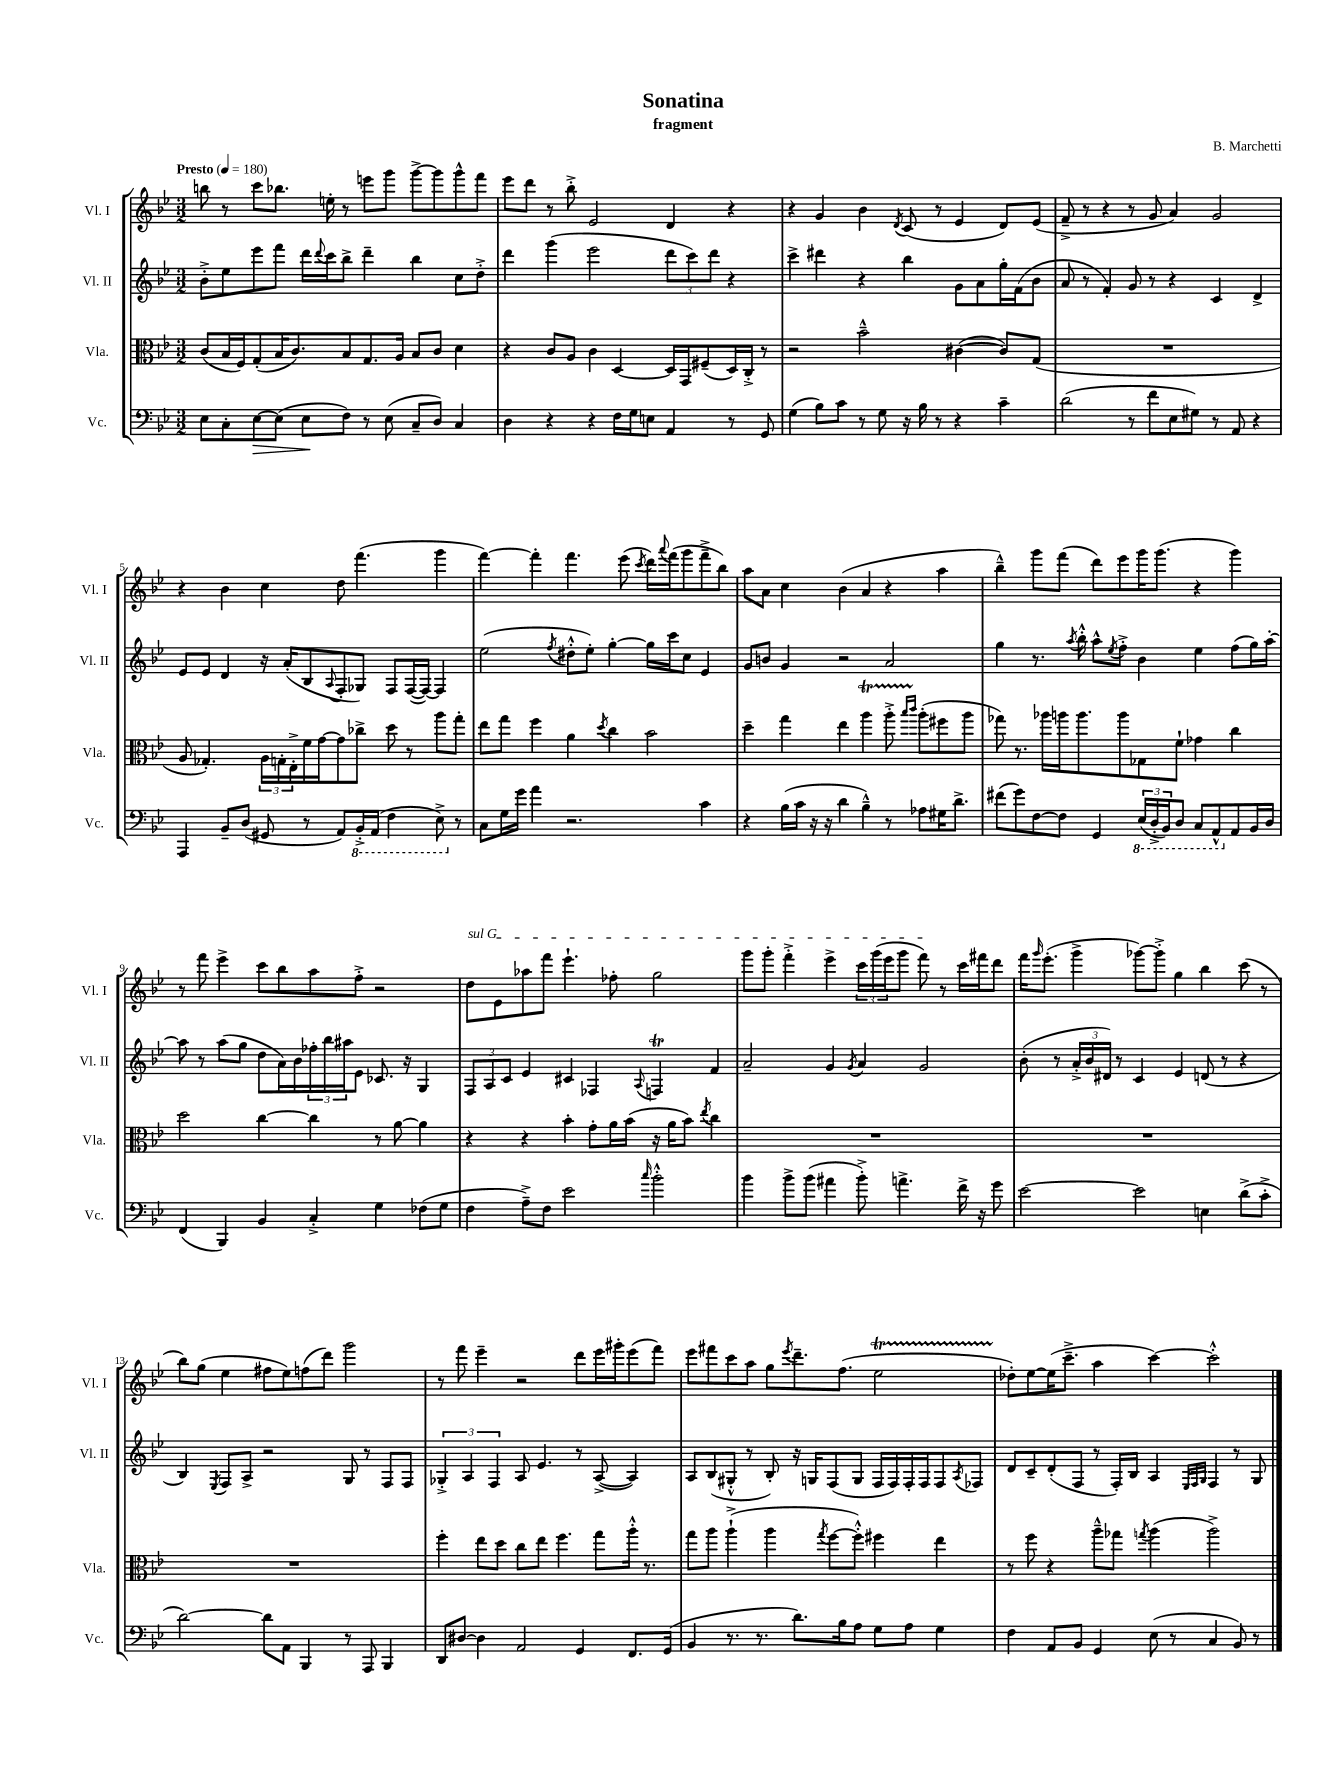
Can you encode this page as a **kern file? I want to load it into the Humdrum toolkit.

**kern	**kern	**kern	**kern
*staff4	*staff3	*staff2	*staff1
*clefF4	*clefC3	*clefG2	*clefG2
*k[b-e-]	*k[b-e-]	*k[b-e-]	*k[b-e-]
*M3/2	*M3/2	*M3/2	*M3/2
*MM180	*MM180	*MM180	*MM180
8E-	(8c	8b-'^	8bb
8C'	16B-	8ee-	8r
.	16F)	.	.
[8E-	(8G'	8eee-	8ccc
(8E-]	16B-	8fff	8.bb-
.	8.c)	.	.
8E-	.	16ddd	.
.	.	8qqddd	.
.	.	16ccc	16ee'
8F)	8B-	8bb-^	8r
8r	8.G	4ddd~	8eee
(8E-	.	.	8ggg
.	16A	.	.
8C~	8B-	4bb-	[8ggg^
8D)	8c	.	8ggg]
4C	4d	8cc	8ggg^^
.	.	8dd'^	8fff
=	=	=	=
4D	4r	4ddd	8eee-
.	.	.	8ddd
4r	8c	(4ggg	8r
.	8A	.	8bb-'^
4r	4c	2eee-	2e-
16F	[4D	.	.
16G	.	.	.
8E	.	.	.
4AA	16D]	12ddd	4d
.	16GG	.	.
.	.	12ccc)	.
.	(8F#~	.	.
.	.	12ddd	.
8r	16D)	4r	4r
.	16C'^	.	.
8GG	8r	.	.
=	=	=	=
(4G	2r	4ccc^	4r
8B-)	.	4ddd#	4g
8c	.	.	.
8r	2b-~^^	4r	4b-
8G	.	.	.
.	.	.	8qd
16r	.	4bb-	(8c
16B-	.	.	.
8r	.	.	8r
4r	([4c#	8g	4e-
.	.	8a	.
4c~	8c#])	16gg'	8d)
.	.	(16f	.
.	(8G	8b-	(8e-
=	=	=	=
(2d	1.r	8a	8f~^
.	.	8r	8r
.	.	4f')	4r
8r	.	8g	8r
8f	.	8r	8g
8E-	.	4r	4a)
8G#)	.	.	.
8r	.	4c	2g
8AA	.	.	.
4r	.	4d^	.
=	=	=	=
4AAA	8A	8e-	4r
.	4.G-')	8e-	.
8BB-~	.	4d	4b-
(8D	.	.	.
8GG#	24A	16r	4cc
.	24G'	.	.
.	.	(16a'	.
.	24E-'^	.	.
8r	16f	8B-	.
.	[16g	.	.
.	.	8qqA	.
8AA)	8g]	8F'	8dd
16BBB-'^	8cc-^	8G-)	(4.fff
(16AAA	.	.	.
4FF	8dd	8F	.
.	8r	([16F	.
.	.	16F_)	.
8EE-^)	8aa	4F]	4ggg
8r	8gg'	.	.
=	=	=	=
8C	8ee-	(2ee-	[4fff)
16G	8gg	.	.
16g	.	.	.
4a	4ff	.	4fff']
.	.	8qff	.
2.r	4a	8dd#'^^	4.fff
.	.	8ee-')	.
.	8qdd	.	.
.	4cc	[4gg'	.
.	.	.	(8eee-
.	.	.	8qccc
.	2b-	16gg]	16ddd)
.	.	.	8qqaaa
.	.	16ccc	(16fff
.	.	8cc	8ggg
4c	.	4e-	8fff~^
.	.	.	8bb-)
=	=	=	=
4r	4dd~	8g	8aa
.	.	8b	8a
(16B-	4gg	4g	4cc
16c	.	.	.
16r	.	.	.
16r	.	.	.
4d	4ee-	2r	(4b-
4B-~^^)	4aa	.	4a
8r	8aa'^	2a	4r
.	16qqbb-	.	.
.	16qqccc	.	.
8A-	(8aa'	.	.
16G#	8ff#	.	4aa
8.d^	.	.	.
.	8aa	.	.
=	=	=	=
(8f#	8gg-)	4gg	4bb-~^^)
8g)	8.r	.	.
[8F	.	8.r	8ggg
.	16aa-	.	.
8F]	16aa	.	(8fff
.	.	8qaa	.
.	8.aa	16bb-'^^	.
4GG	.	8aa^^	8ddd)
.	.	8qee-	.
.	8aa	8ff'^	8eee-
(24EE-	8G-	4b-	16ggg
24DD'^	.	.	.
.	.	.	(8.ggg
24BBB-)	.	.	.
8DD	8f`	.	.
8CC	4g-	4ee-	4r
8AAA^^	.	.	.
8AA	4cc	(8ff	4ggg)
16BB-	.	16gg)	.
16D	.	[16aa'	.
=	=	=	=
(4FF	2dd	8aa]	8r
.	.	8r	8fff
4BBB-)	.	(8aa	4eee-^
.	.	8gg	.
4BB-	[4cc	8dd	8ccc
.	.	16a)	8bb-
.	.	16b-	.
4C'^	4cc]	24ff-'	8aa
.	.	24bb-	.
.	.	24aa#	.
.	.	8e-	8ff'^
4G	8r	8.c-	2r
.	[8a	.	.
.	.	16r	.
(8F-	4a]	4G	.
8G	.	.	.
=	=	=	=
4F	4r	12F	8dd
.	.	12A	.
.	.	.	8e-
.	.	12c	.
8A~^)	4r	4e-	8aa-
8F	.	.	8fff
2e-	4b-'	4c#	4.eee-`
.	8g'	4F-	.
.	16a	.	8ff-'
.	(16b-	.	.
16qqcc	.	8qqA	.
2b-'^^	16r	4F	2gg
.	16a	.	.
.	8b-)	.	.
.	8qee-	.	.
.	4cc	4f	.
=	=	=	=
4b-	1.r	2a~	8ggg
.	.	.	8ggg'
8b-^	.	.	4fff'^
(8b-	.	.	.
4a#	.	4g	4eee-^
.	.	8qg	.
8b-'^)	.	4a	24ccc
.	.	.	(24ggg
.	.	.	24eee-
4.a^	.	.	8ggg
.	.	2g	8fff)
.	.	.	8r
16f^	.	.	16ccc
16r	.	.	16fff#
8g	.	.	8ddd
=	=	=	=
[2e-	1.r	(8b-'	16fff
.	.	.	16qqggg
.	.	.	(8.eee-'
.	.	8r	.
.	.	24a'^	4ggg^
.	.	24b-	.
.	.	24d#)	.
.	.	8r	.
2e-]	.	4c	[8ggg-)
.	.	.	8ggg-'^]
.	.	4e-	4gg
4E	.	(8d	4bb-
.	.	8r	.
(8d^	.	4r	(8ccc
8c'^	.	.	8r
=	=	=	=
[2d)	1.r	4B-)	8bb-)
.	.	.	(8gg
.	.	8qE-	.
.	.	8F	4ee-
.	.	8A^	.
8d]	.	2r	8ff#
8AA	.	.	8ee-)
4BBB-	.	.	(8ff
.	.	.	8ddd)
8r	.	8G	2ggg
8AAA	.	8r	.
4BBB-	.	8F	.
.	.	8F	.
=	=	=	=
8DD	4ff'	6G-'^	8r
[8D#	.	.	8fff
.	.	6A	.
4D#]	8ee-	.	4eee-~
.	.	6F	.
.	8dd	.	.
2AA	8cc	8A	2r
.	8ee-	4.e-	.
.	4.ff	.	.
4GG	.	8r	8ddd
.	8gg	([8A^	16eee-
.	.	.	16ggg#'
8.FF	16aa'^^	4A])	(8eee-
.	8.r	.	.
.	.	.	8fff)
(16GG	.	.	.
=	=	=	=
4BB-	8gg	8A	8eee-
.	8aa	(8B-	8fff#
8.r	(4aa`^	8G#'^^	8ccc
.	.	8r	8aa
8.r	.	.	.
.	4aa	8B-')	8gg
.	.	.	8qeee-
8.d)	.	16r	8.ddd~
.	.	16G	.
.	8qgg	.	.
.	[8ff	(8F	.
16B-	.	.	(8.ff
8A	8ff'^^])	8G	.
8G	4ff#	16F	2ee-
.	.	16F)	.
8A	.	16F'	.
.	.	16F	.
4G	4ee-	8F	.
.	.	8qA	.
.	.	8F-	.
=	=	=	=
4F	8r	8d	8dd-')
.	8ff	8c~	[8ee-
8AA	4r	(8d'	(16ee-]
.	.	.	8.ccc~^
8BB-	.	8F	.
4GG	8aa~^^	8r	4aa
.	8gg-	16F')	.
.	.	16B-	.
.	8qgg	.	.
(8E-	(4aa	4A	[4ccc)
8r	.	.	.
.	.	32qqE-	.
.	.	32qqF	.
.	.	32qqG	.
4C	2aa^)	4F	2ccc'^^]
8BB-)	.	8r	.
8r	.	8G	.
==	==	==	==
*-	*-	*-	*-
